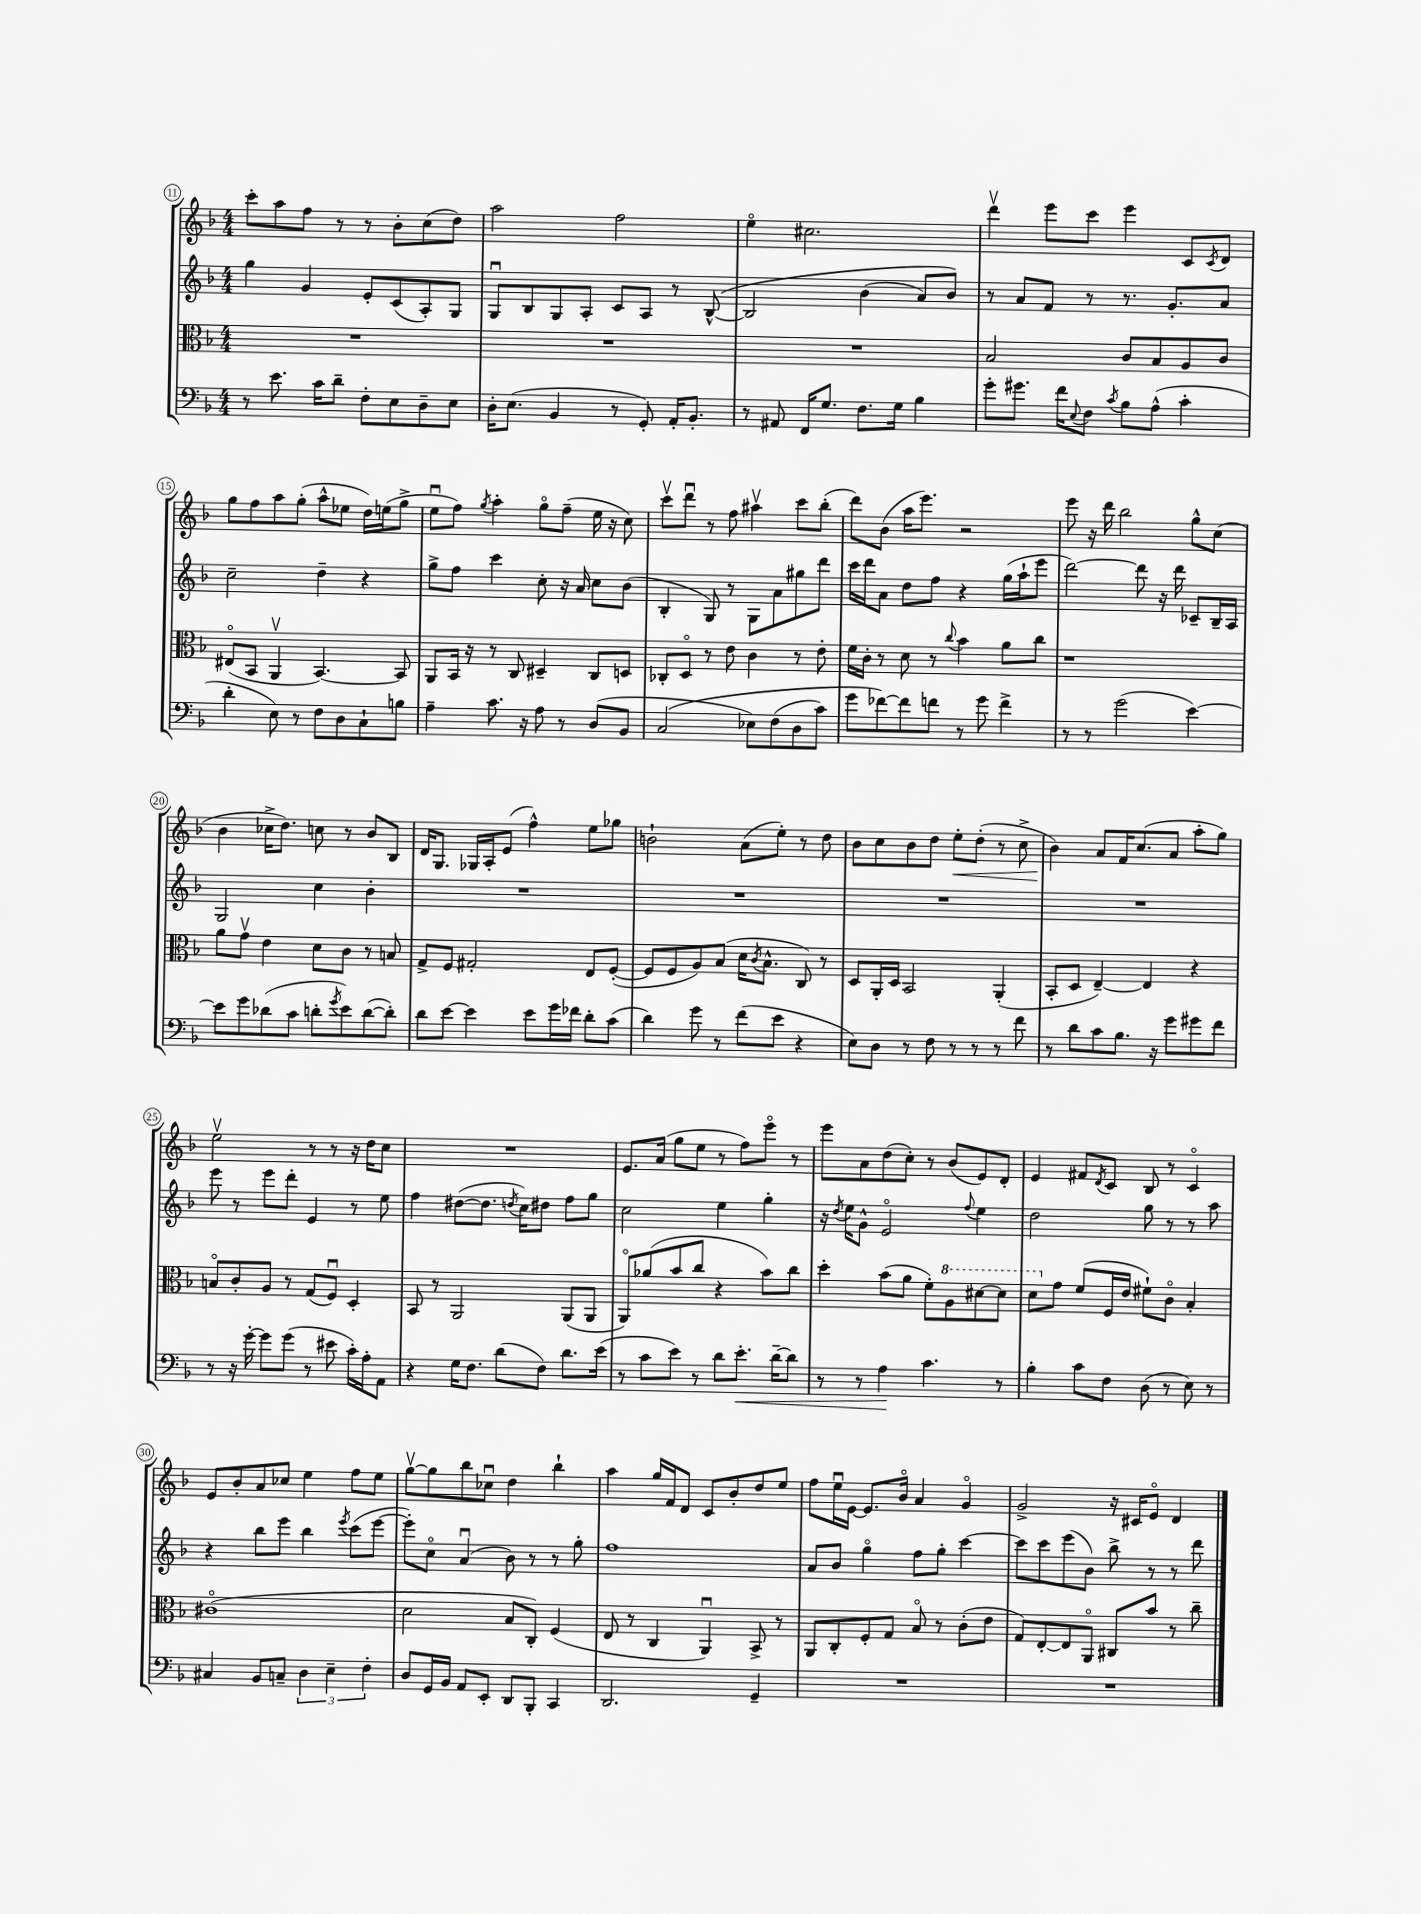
<<
\new StaffGroup <<
\new Staff = "s0" {
    \clef treble \key f \major \numericTimeSignature \time 4/4
    c'''8-. a''8 f''8 r8 r8 bes'8-. c''8( d''8) |
    a''2 f''2 |
    e''4\flageolet cis''2. |
    d'''4\upbow e'''8 c'''8 e'''4 c'8 \acciaccatura { c'8 } d'8 |
    g''8 f''8 a''8 g''8-.( a''8-^ ees''8 d''16) e''16( g''8-> |
    e''8\downbow f''8) \acciaccatura { g''8 } a''4-. g''8\flageolet f''8--( e''16 r16 c''8) |
    c'''8\upbow d'''8\downbow r8 f''8 ais''4\upbow c'''8 bes''8-.( |
    d'''8) bes'8( a''16 e'''8.) r2 |
    e'''8 r16 d'''16 bes''2 g''8-^ c''8( |
    bes'4 ces''16-> d''8.) c''8 r8 bes'8 bes8 |
    d'16 g8. ges16 a16-. e'8( f''4-^) e''8 ges''8 |
    b'2-! a'8( e''8-.) r8 d''8 |
    bes'8 c''8 bes'8 d''8 e''8-.\< d''8-.( r8 c''8-> |
    bes'4\!) a'8 f'16 c''8.( a'8 a''8-. g''8) |
    e''2\upbow r8 r8 r16 d''16 c''8 |
    R1 |
    e'8. a'16( g''8 e''8 r8 f''8) e'''8\flageolet r8 |
    e'''8 a'8 d''8( c''8-.) r8 bes'8( e'8) d'8-. |
    e'4 fis'8 \acciaccatura { d'8 } c'8 bes8 r8 c'4\flageolet |
    e'8 bes'8-. a'8 ces''8 e''4 f''8 e''8 |
    g''8~\upbow g''8 bes''8 ces''8\downbow d''4 bes''4-! |
    a''4 g''16 f'16 d'8 c'8 bes'8-. d''8 e''8 |
    f''8 e''16\downbow e'16~ e'8. bes'16\flageolet a'4 g'4\flageolet |
    g'2-> r16 cis'16 e'8\flageolet d'4 \bar "|." |
}
\new Staff = "s1" {
    \clef treble \key f \major \numericTimeSignature \time 4/4
    g''4 g'4 e'8-. c'8( a8-.) g8 |
    g8\downbow bes8 g8 a8-. c'8 a8 r8 bes8~-^\( |
    bes2 bes'4( a'8) bes'8\) |
    r8 a'8 f'8 r8 r8. g'8.-. a'8 |
    c''2-- d''4-- r4 |
    g''8-> f''8 c'''4 c''8-. r16 a'16 c''8 bes'8( |
    bes4-. g8) r8 g8 a'8 gis''8 d'''8 |
    c'''16 d'''16 a'8 d''8 f''8 r4 g''16( a''16-! e'''8 |
    d'''2~) d'''8 r16 d'''16 ces'8-- bes16-- a16 |
    g2 c''4 bes'4-. |
    R1 |
    R1 |
    R1 |
    R1 |
    e'''8 r8 e'''8 d'''8-. e'4 r8 e''8 |
    f''4 dis''8~( dis''8. \acciaccatura { d''8 } c''16) dis''8 f''8 g''8 |
    c''2 e''4 g''4-. |
    r16 \acciaccatura { d''8 } e''16 g'8-^ e'2\flageolet \appoggiatura { f''8 } e''4 |
    d''2 g''8 r8 r8 a''8 |
    r4 bes''8 e'''8 bes''4 \acciaccatura { e'''8 } c'''8( e'''8~ |
    e'''8-.) c''8\flageolet a'4\downbow( bes'8) r8 r8 g''8-. |
    f''1 |
    a'8 bes'8 g''4\flageolet f''8 g''8-. c'''4~ |
    c'''8 c'''8 e'''8( bes'8) bes''8-> r8 r8 d'''8 \bar "|." |
}
\new Staff = "s2" {
    \clef alto \key f \major \numericTimeSignature \time 4/4
    R1 |
    R1 |
    R1 |
    bes2 c'8 bes8 a8 c'8 |
    eis8\flageolet( bes,8 a,4\upbow bes,4.~) bes,8 |
    a,8 bes,16 r16 r8 c8 dis4-- c8 d8 |
    ces8-. d8\flageolet r8 e'8 c'4 r8 e'8-. |
    f'16 c'16-. r8 d'8 r8 \appoggiatura { c''8 } bes'4 a'8 c''8 |
    r1 |
    a'8 g'8\upbow e'4 d'8 c'8 r8 b8 |
    g8-> f8 gis2-. e8 f8~-.( |
    f8 f8 a8) bes8( d'16 \acciaccatura { c'8 } bes8.-^ c8) r8 |
    d8 a,16-. d16 bes,2 a,4-.( |
    bes,8-. d8 e4~--) e4 r4 |
    b8\flageolet c'8-. a8 r8 g8( f8\downbow) d4-. |
    bes,8 r8 a,2 a,8( a,8 |
    a,8\flageolet) aes'8( bes'8 c''8 r4 bes'8) c''8 |
    d''4-. bes'8( a'8 f'8-.) \ottava #1 a'8 dis''8~ dis''8 |
    d''8 \ottava #0 g'8 f'8( f16 e'16 fis'8-!) c'8\flageolet bes4-. |
    cis'1\flageolet( |
    d'2 bes8 c8-.) f4( |
    e8 r8 c4 a,4\downbow) bes,8-> r8 |
    a,8 c8-. f8-. g8 bes8\flageolet r8 c'8-.( e'8 |
    g8) e8~-. e8 a,8\flageolet cis8 bes'8 r8 c''8-- \bar "|." |
}
\new Staff = "s3" {
    \clef bass \key f \major \numericTimeSignature \time 4/4
    r8 e'8. c'16 d'8-- f8-. e8 d8-- e8 |
    d16-. e8.( bes,4 r8 g,8-.) a,16-. bes,8.-. |
    r8 ais,8 f,16 g8. f8. g16 bes4 |
    g'8-. gis'8. f'16 \appoggiatura { e8 } f8 \acciaccatura { c'8 } bes8 a8-^( c'4-. |
    d'4-. e8) r8 f8 d8 c8-! b8 |
    a4-- c'8. r16 a8 r8 d8( bes,8 |
    c2\( ees8) f8( d8 c'8) |
    g'8 fes'8~\) fes'8 f'8 r8 g'8 f'4-> |
    r8 r8 g'2( e'4~) |
    e'8 g'8 des'8( c'8 d'8-. \acciaccatura { g'8 } e'8) d'8~( d'8-.) |
    d'8 e'8~ e'4 e'8 g'16 fes'16 d'8-. c'8( |
    d'4) g'8 r8 f'8( e'8 r4 |
    e8) d8 r8 f8 r8 r8 r8 f'8 |
    r8 d'8 c'8 bes8. r16 g'8 gis'8 f'8 |
    r8 r16 g'16~-. g'8 g'8( r8 eis'8 c'16-.) a16-. a,8 |
    r4 g16 f8. d'8( f8) d'8. e'16( |
    r8 c'8 e'8) r8 d'8 e'8.-.\< d'16~-- d'8 |
    r8 r8 a4\! c'4. r8 |
    bes4-. c'8 f8 d8( r8 e8) r8 |
    cis4 bes,8 c8-- \tuplet 3/2 { d4 e4-- f4-. } |
    d8 g,16 bes,16 a,8 e,8-. d,8 bes,,8-. c,4 |
    d,2. g,4-- |
    R1 |
    R1 \bar "|." |
}
>>
>>
\layout { \context { \Score currentBarNumber = #11 \override BarNumber.stencil = #(make-stencil-circler 0.1 0.3 ly:text-interface::print) } }
